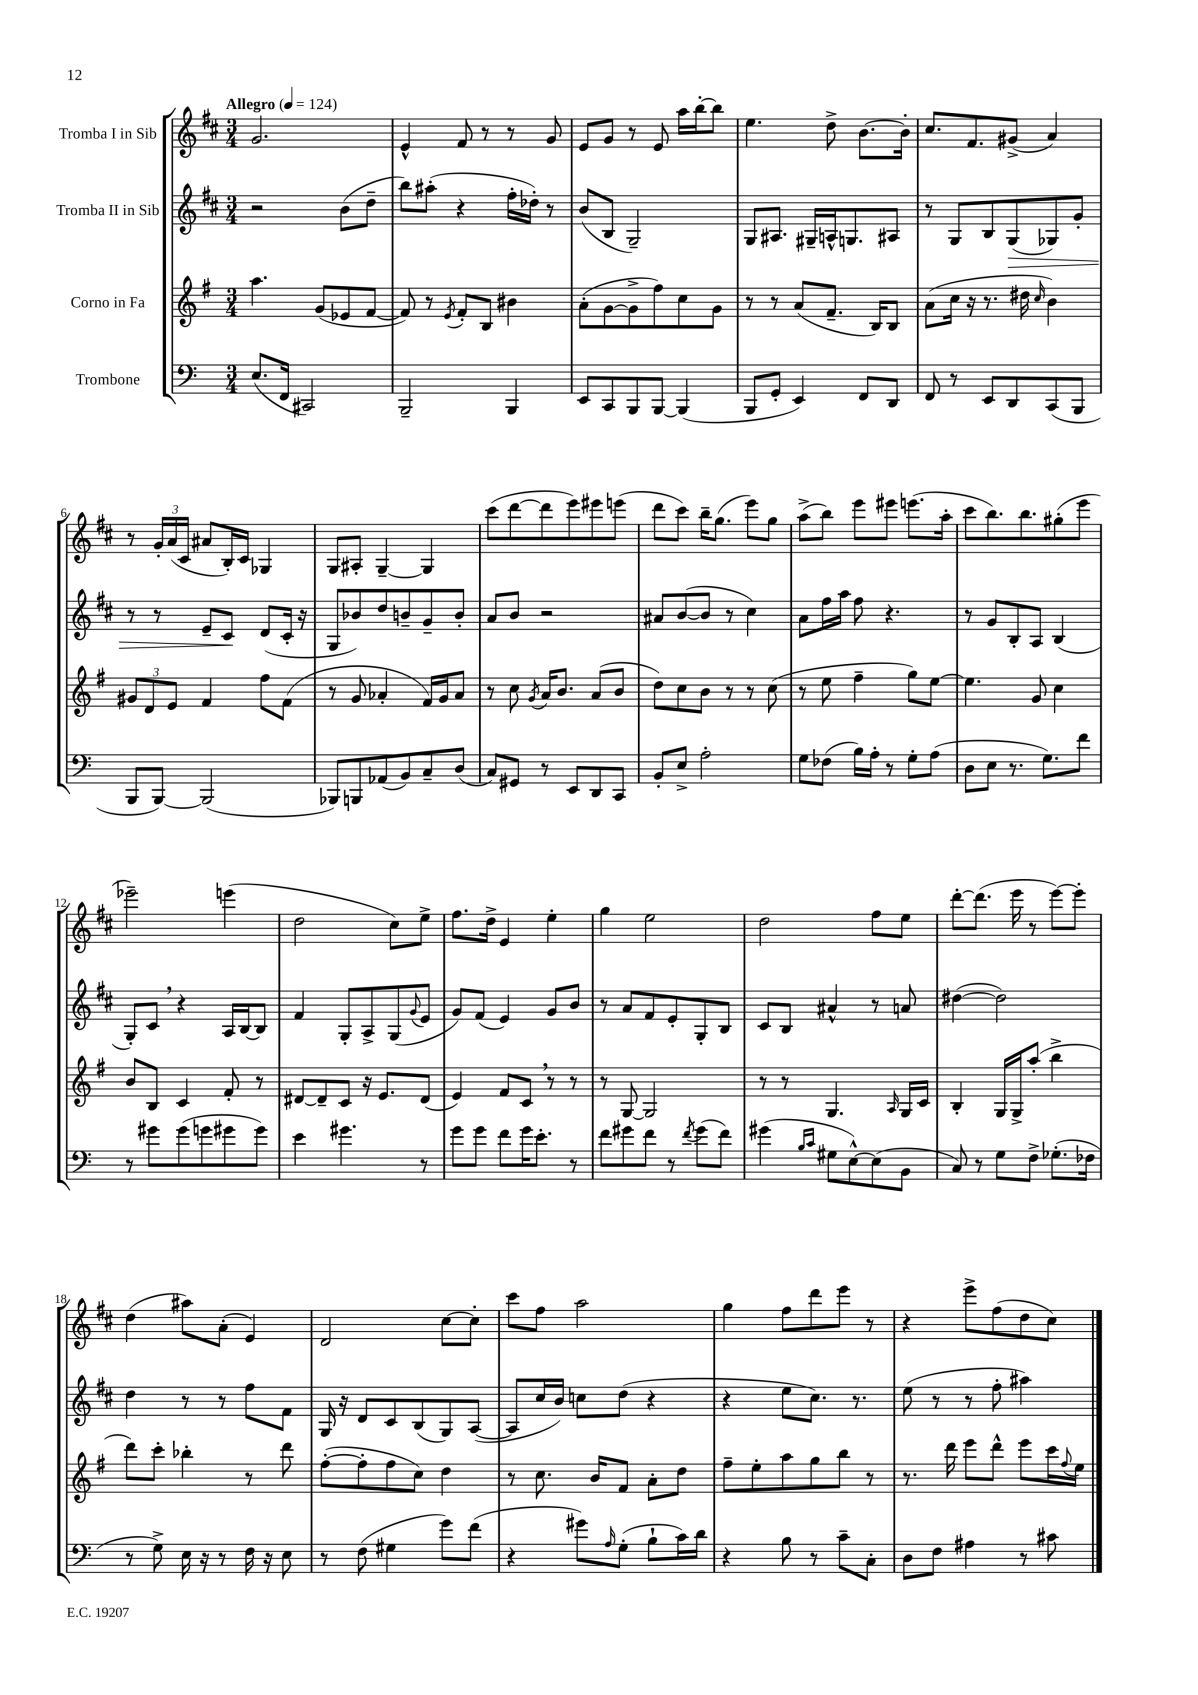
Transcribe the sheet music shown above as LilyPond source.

<<
\new StaffGroup <<
\new Staff = "s0" \with { instrumentName = "Tromba I in Sib" } {
    \clef treble \key d \major \numericTimeSignature \time 3/4 \tempo "Allegro" 4 = 124
    g'2. |
    e'4-^ fis'8 r8 r8 g'8 |
    e'8 g'8 r8 e'8 a''16 b''16~-. b''8 |
    e''4. d''8-> b'8.~ b'16-. |
    cis''8. fis'8. gis'8->( a'4) |
    r8 \tuplet 3/2 { g'16-. a'16( cis'16 } ais'8 b16-.) cis'16 ges4 |
    g8 ais8-. g4~-- g4 |
    cis'''8( d'''8~ d'''8 e'''8) eis'''8 e'''8( |
    d'''8 cis'''8) b''16-- g''8.( e'''8) g''8 |
    a''8->( b''8) e'''8 eis'''8 e'''8.( a''16-. |
    cis'''8 b''8.) b''8. gis''8-.( e'''8 |
    ees'''2--) e'''4( |
    d''2 cis''8) e''8-> |
    fis''8. d''16-> e'4 e''4-. |
    g''4 e''2 |
    d''2 fis''8 e''8 |
    d'''8~-. d'''8.( e'''16 r8 e'''8~) e'''8-. |
    d''4( ais''8) a'8-.( e'4) |
    d'2 cis''8~ cis''8-. |
    cis'''8 fis''8 a''2 |
    g''4 fis''8 d'''8 e'''8 r8 |
    r4 e'''8-> fis''8( d''8 cis''8) \bar "|." |
}
\new Staff = "s1" \with { instrumentName = "Tromba II in Sib" } {
    \clef treble \key d \major \numericTimeSignature \time 3/4
    r2 b'8( d''8-- |
    b''8) ais''8-.( r4 fis''16-. des''16-.) r8 |
    b'8( b8 g2--) |
    g8 ais8. gis16-- a16-^ g8. ais8 |
    r8 g8 b8 g8\>( ges8) g'8-. |
    r8 r8 e'8-- cis'8\! d'8( cis'16-. r16 |
    g8 bes'8) d''8 b'8-- g'8-- b'8-. |
    a'8 b'8 r2 |
    ais'8 b'8~( b'8 r8 cis''4) |
    a'8 fis''16 a''16 fis''8 r4. |
    r8 g'8 b8-. a8 b4( |
    g8-.) cis'8 \breathe r4 a16 b16~ b8 |
    fis'4 g8-. a8-> g8( \appoggiatura { g'8 } e'8 |
    g'8) fis'8( e'4) g'8 b'8 |
    r8 a'8 fis'8 e'8-. g8-. b8 |
    cis'8 b8 ais'4-^ r8 a'8 |
    dis''4~( dis''2) |
    d''4 r8 r8 fis''8 fis'8 |
    g16 r16 d'8 cis'8 b8( g8) a8~( |
    a8 cis''16 b'16) c''8 d''8( r4 |
    r4 e''8 cis''8.) r8. |
    e''8( r8 r8 fis''8-. ais''4) \bar "|." |
}
\new Staff = "s2" \with { instrumentName = "Corno in Fa" } {
    \clef treble \key g \major \numericTimeSignature \time 3/4
    a''4. g'8( ees'8 fis'8~ |
    fis'8) r8 \acciaccatura { e'8 } fis'8-. b8 bis'4 |
    a'8-.( g'8~ g'8-> fis''8) c''8 g'8 |
    r8 r8 a'8( fis'8.-- b16) b8 |
    a'8( c''16 r16 r8. dis''16 \grace { c''16 } b'4) |
    \tuplet 3/2 { gis'8 d'8 e'8 } fis'4 fis''8 fis'8( |
    r8 g'8 aes'4-. fis'16) g'16 aes'8 |
    r8 c''8 \acciaccatura { g'8 } a'16 b'8. a'8( b'8 |
    d''8) c''8 b'8 r8 r8 c''8( |
    r8 e''8 fis''4-- g''8) e''8~ |
    e''4. g'8 c''4 |
    b'8 b8 c'4 fis'8-. r8 |
    dis'8~ dis'8-- c'8 r16 e'8. dis'8( |
    e'4) fis'8 c'8 \breathe r8 r8 |
    r8 g8~ g2 |
    r8 r8 g4. \grace { a16 } g16 c'16 |
    b4-. g16 g16-> a''8-.( b''4-> |
    d'''8) c'''8-. bes''4-. r8 d'''8 |
    fis''8~-.( fis''8-. fis''8 c''8) d''4 |
    r8 c''8. b'16 fis'8 a'8-. d''8 |
    fis''8-- e''8-. a''8 g''8 b''8 r8 |
    r8. d'''16 e'''8 d'''8-^ e'''8 c'''16 \appoggiatura { fis''8 } e''16 \bar "|." |
}
\new Staff = "s3" \with { instrumentName = "Trombone" } {
    \clef bass \key c \major \numericTimeSignature \time 3/4
    e8.( f,16 cis,2) |
    b,,2-- b,,4 |
    e,8 c,8 b,,8 b,,8~ b,,4( |
    b,,8 g,8-. e,4) f,8 d,8 |
    f,8 r8 e,8 d,8 c,8( b,,8 |
    b,,8 b,,8~) b,,2( |
    bes,,8) b,,8 aes,8( b,8) c8-- d8( |
    c8) gis,8 r8 e,8 d,8 c,8 |
    b,8-. e8-> a2-. |
    g8 fes8( b16) a16-. r8 g8-. a8( |
    d8 e8 r8. g8.) f'8 |
    r8 gis'8 gis'8( g'8 gis'8 gis'8) |
    e'4 gis'4. r8 |
    g'8 g'8 f'8 g'16 e'8.-. r8 |
    f'8 gis'8 f'8 r8 \acciaccatura { f'8 } gis'8( f'8) |
    gis'4( \grace { b16 c'16 } gis8 e8~-^) e8( b,8 |
    c8) r8 g8 f8-> ges8.-.( fes16 |
    r8 g8->) e16 r16 r8 f16 r16 e8 |
    r8 f8( gis4 g'8) f'8( |
    r4 gis'8) \grace { a16 } g8-.( b8-! c'16) d'16 |
    r4 b8 r8 c'8-- c8-. |
    d8 f8 ais4 r8 cis'8 \bar "|." |
}
>>
>>
